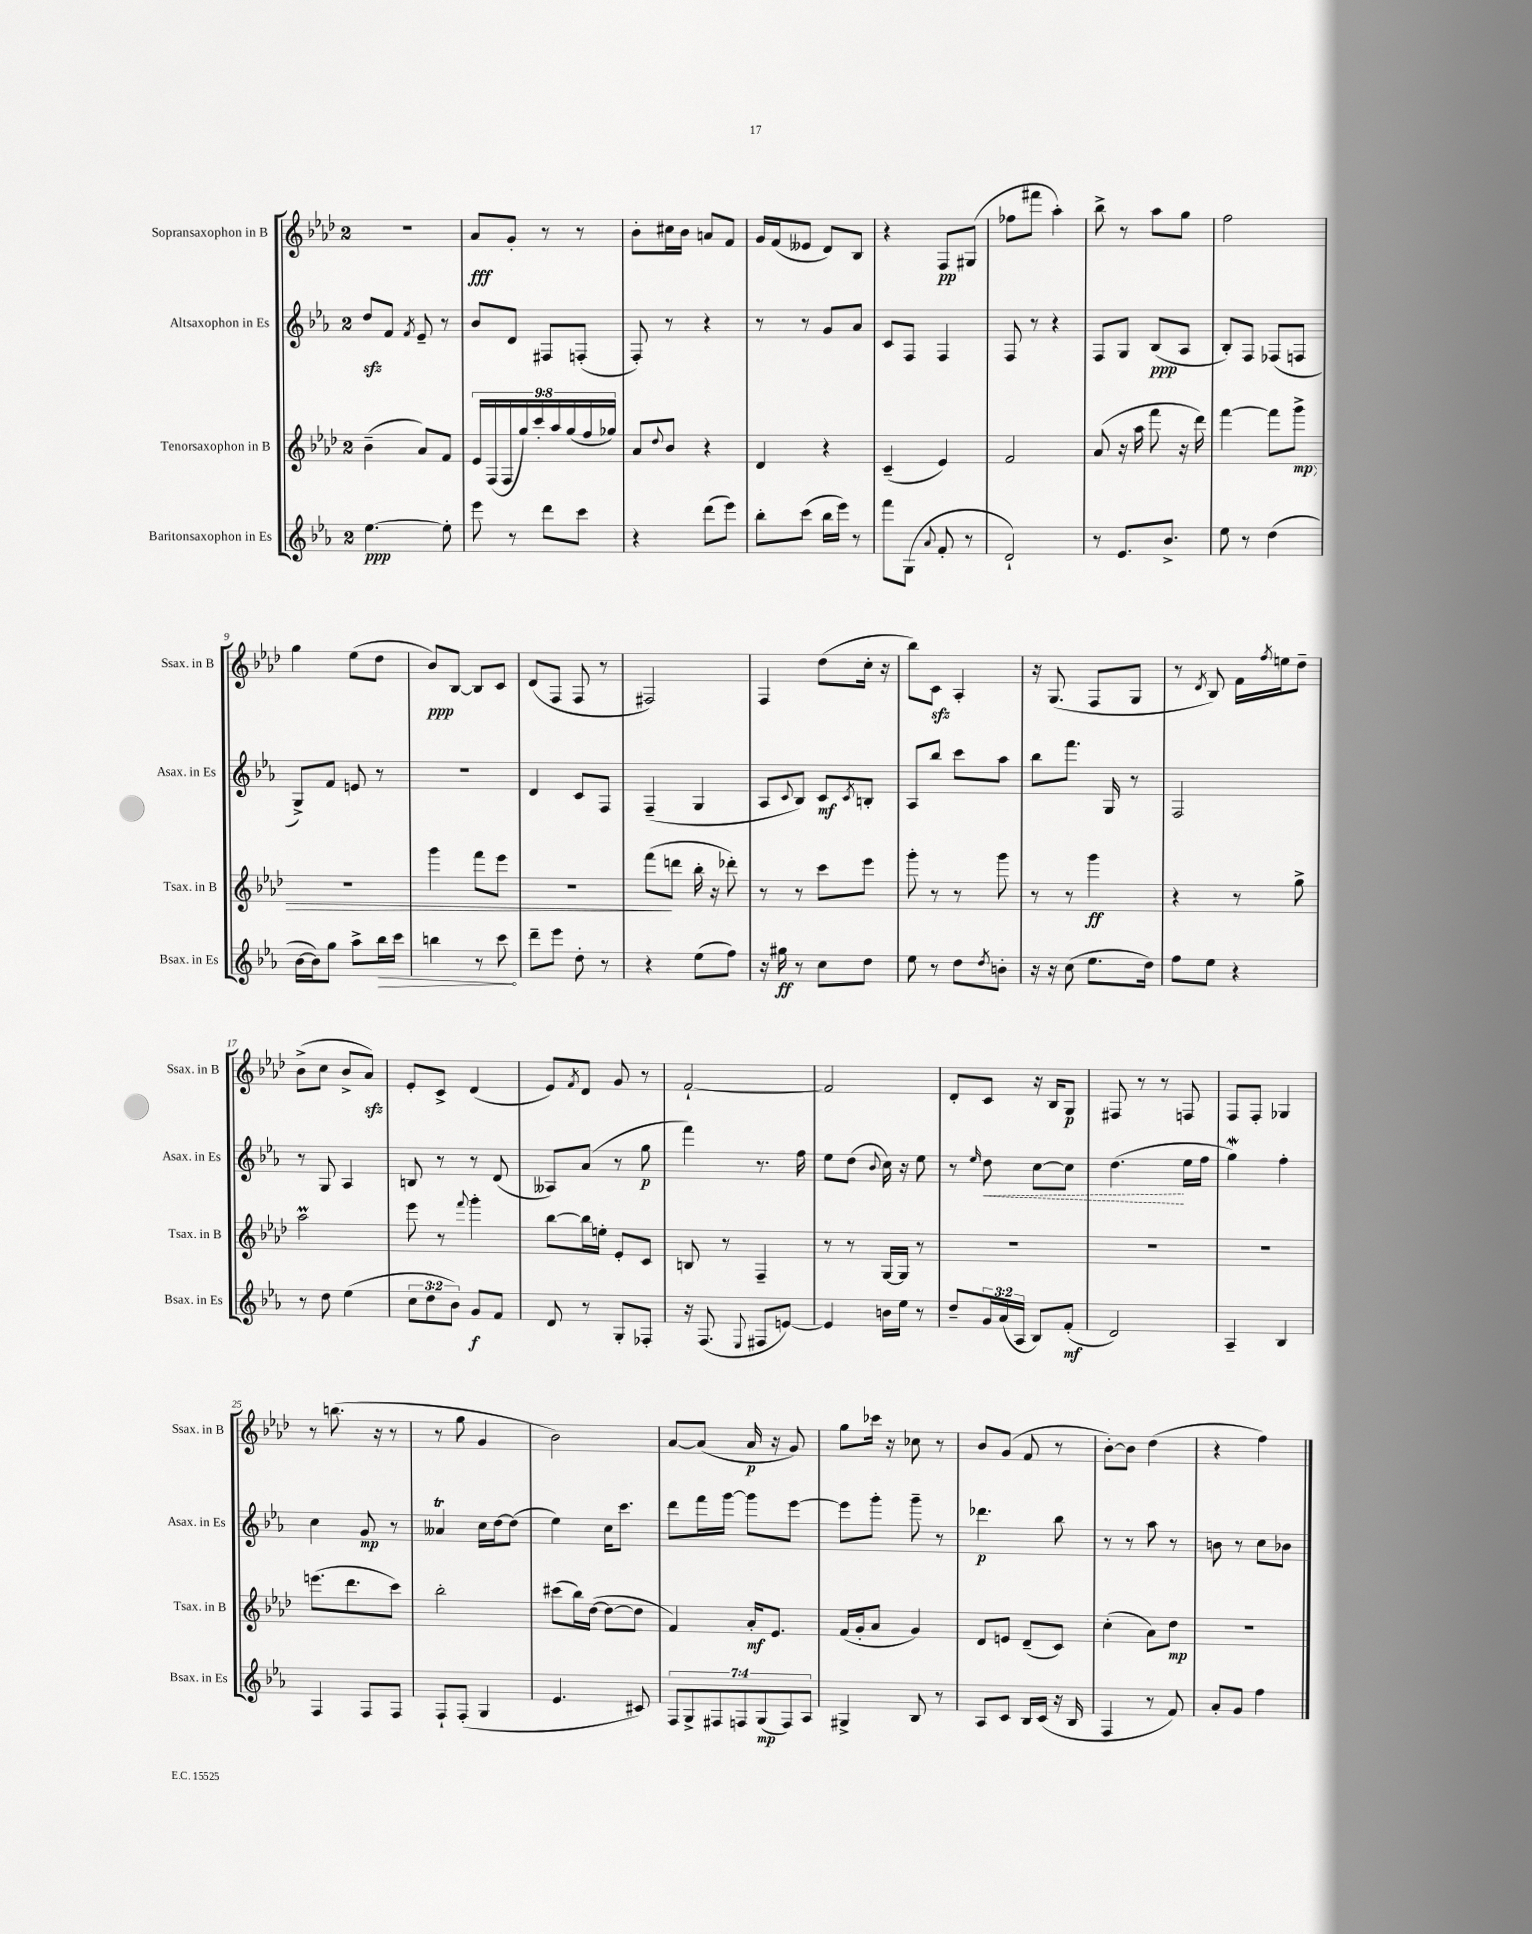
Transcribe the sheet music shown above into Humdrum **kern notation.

**kern	**kern	**kern	**kern
*staff4	*staff3	*staff2	*staff1
*clefG2	*clefG2	*clefG2	*clefG2
*k[b-e-a-]	*k[b-e-a-d-]	*k[b-e-a-]	*k[b-e-a-d-]
*M2/4	*M2/4	*M2/4	*M2/4
[4.ee-	(4b-~	8dd	2r
.	.	8f	.
.	.	8qf	.
.	8a-)	8e-~	.
8ee-']	8f	8r	.
=	=	=	=
8eee-	18e-	8b-	8a-
.	(18F	.	.
.	18F	.	.
8r	.	8d	8g'
.	18gg)	.	.
.	18ccc'	.	.
8ddd	.	8F#	8r
.	18aa-	.	.
.	(18gg	.	.
8ccc	.	(8F'	8r
.	18ff	.	.
.	18gg-)	.	.
=	=	=	=
4r	8a-	8F')	8b-'
.	8qqdd-	.	.
.	8b-	8r	16cc#
.	.	.	16b-
(8ddd	4r	4r	8a
8eee-)	.	.	8f
=	=	=	=
8bb-'	4d-	8r	16g
.	.	.	(16f
(8ccc	.	8r	8e--
16bb-	4r	8g	8d-)
16eee-)	.	.	.
8r	.	8a-	8B-
=	=	=	=
8fff	(4c~	8c	4r
(8G	.	8F	.
8qqa-	.	.	.
8f'	4e-)	4F	8F
8r	.	.	(8G#
=	=	=	=
2d`)	2f	8F	8ff-
.	.	8r	8fff#
.	.	4r	4aa-')
=	=	=	=
8r	(8a-	8F	8bb-^
8.e-	16r	8G	8r
.	16aa-	.	.
.	8fff	(8B-	8aa-
8.b-^	.	.	.
.	16r	8A-	8gg
.	16ddd-)	.	.
=	=	=	=
8ee-	[4fff	8B-')	2ff
8r	.	8F	.
(4dd	8fff]	(8F-	.
.	8ggg^	8F	.
=	=	=	=
[16b-	2r	8G^)	4gg
16b-])	.	.	.
8gg	.	8f	.
8aa-^	.	8e	(8ee-
16bb-	.	8r	8dd-
16ccc	.	.	.
=	=	=	=
4bb	4ggg	2r	8b-)
.	.	.	[8B-
8r	8fff	.	8B-]
8ccc	8eee-	.	8c
=	=	=	=
8ddd~	2r	4d	(8d-
8eee-	.	.	8F
8dd'	.	8c	8F
8r	.	8F	8r
=	=	=	=
4r	(8fff	(4F~	2F#)
.	8ddd	.	.
(8ee-	16bb-'	4G	.
.	16r	.	.
8ff)	8ddd-')	.	.
=	=	=	=
16r	8r	8A-	4F
16gg#	.	.	.
.	.	8qqc	.
8r	8r	8B-)	.
8cc	8ccc	8c	(8dd-
.	.	8qc	.
8dd	8eee-	8B'	16cc'
.	.	.	16r
=	=	=	=
8ee-	8ggg'	8A-	8bb-)
8r	8r	8bb-	8c
8dd	8r	8ccc	4A-'
8qdd	.	.	.
8b'	8ggg	8aa-	.
=	=	=	=
16r	8r	8bb-	16r
16r	.	.	(8.G
(8cc	8r	8.fff	.
8.ee-	4ggg	.	8F
.	.	16G	.
.	.	8r	8G
16dd)	.	.	.
=	=	=	=
8ff	4r	2F	8r
.	.	.	8qd-
8ee-	.	.	8B-)
4r	8r	.	16f
.	.	.	8qff
.	.	.	16ee
.	8gg^	.	8dd-~
=	=	=	=
8r	2aa-	8r	(8b-^
8dd	.	8G	8cc
(4ee-	.	4A-	8b-^
.	.	.	8a-)
=	=	=	=
12cc	8eee-	8B	8e-'
12dd	.	.	.
.	8r	8r	8c^
12b-)	.	.	.
.	8qqfff	.	.
8g	4ggg'	8r	(4d-
8f	.	(8d	.
=	=	=	=
8d	[8bb-	8A--)	8e-)
.	.	.	8qf
8r	16bb-]	(8a-	8d-
.	16ee'	.	.
8G'	8e-'	8r	8g
8F-'	8c	8gg	8r
=	=	=	=
16r	8B	4fff)	[2f`
(8.F	.	.	.
.	8r	.	.
8qqE-	.	.	.
8F#	4F~	8.r	.
[8e)	.	.	.
.	.	16ff	.
=	=	=	=
4e]	8r	8ee-	2f]
.	8r	(8dd	.
.	.	8qqb-	.
16b	[16G	16cc)	.
16ee-	16G]	16r	.
8r	8r	8ee-	.
=	=	=	=
8dd~	2r	8r	8d-'
.	.	16qqee-	.
24g	.	8dd	8c
(24a-	.	.	.
24A-	.	.	.
8B-)	.	[8cc	16r
.	.	.	16B-
(8f'	.	8cc]	8G
=	=	=	=
2d)	2r	(4.dd	8F#
.	.	.	8r
.	.	.	8r
.	.	16ee-	8F
.	.	16ff	.
=	=	=	=
4A-~	2r	4gg)	8F
.	.	.	8F'
4B-	.	4ff'	4G-
=	=	=	=
4F	(8.eee	4cc	8r
.	.	.	(8.bb
.	8.ddd-	.	.
8F	.	8g	.
.	.	.	16r
8F	8ccc)	8r	8r
=	=	=	=
8F`	2bb-'	4a--	8r
(8F'	.	.	8gg
4G	.	16cc	4g
.	.	[16dd	.
.	.	(8dd]	.
=	=	=	=
4.e-	(8ccc#	4ee-)	2b-)
.	16bb-)	.	.
.	([16dd-	.	.
.	8dd-_	16cc	.
.	.	8.ccc	.
8c#)	8dd-]	.	.
=	=	=	=
14F	4f)	8ddd	[8a-
14G^	.	.	.
.	.	16fff	(8a-]
14F#	.	.	.
.	.	[16ggg	.
14F	.	.	.
.	16a-'	8ggg]	16a-
(14G	.	.	.
.	8.e-	.	16r
14F)	.	.	.
.	.	[8eee-	8g)
14A-	.	.	.
=	=	=	=
4G#^	(16f	8eee-]	8gg
.	16g'	.	.
.	8a-	8ggg'	16ccc-
.	.	.	16r
8B-	4g)	8ggg~	8cc-
8r	.	8r	8r
=	=	=	=
8A-	8d-	4.ddd-	8b-
8c	8e	.	(8g
16B-	(8d-~	.	8f
(16c	.	.	.
16r	8c)	8bb-	8r
16B-	.	.	.
=	=	=	=
4F	(4cc'	8r	[8b-')
.	.	8r	8b-]
8r	8a-)	8aa-	(4dd-
8f)	8dd-	8r	.
=	=	=	=
8a-'	2r	8b	4r
8g	.	8r	.
4ff	.	8cc	4ff)
.	.	8b-	.
==	==	==	==
*-	*-	*-	*-
